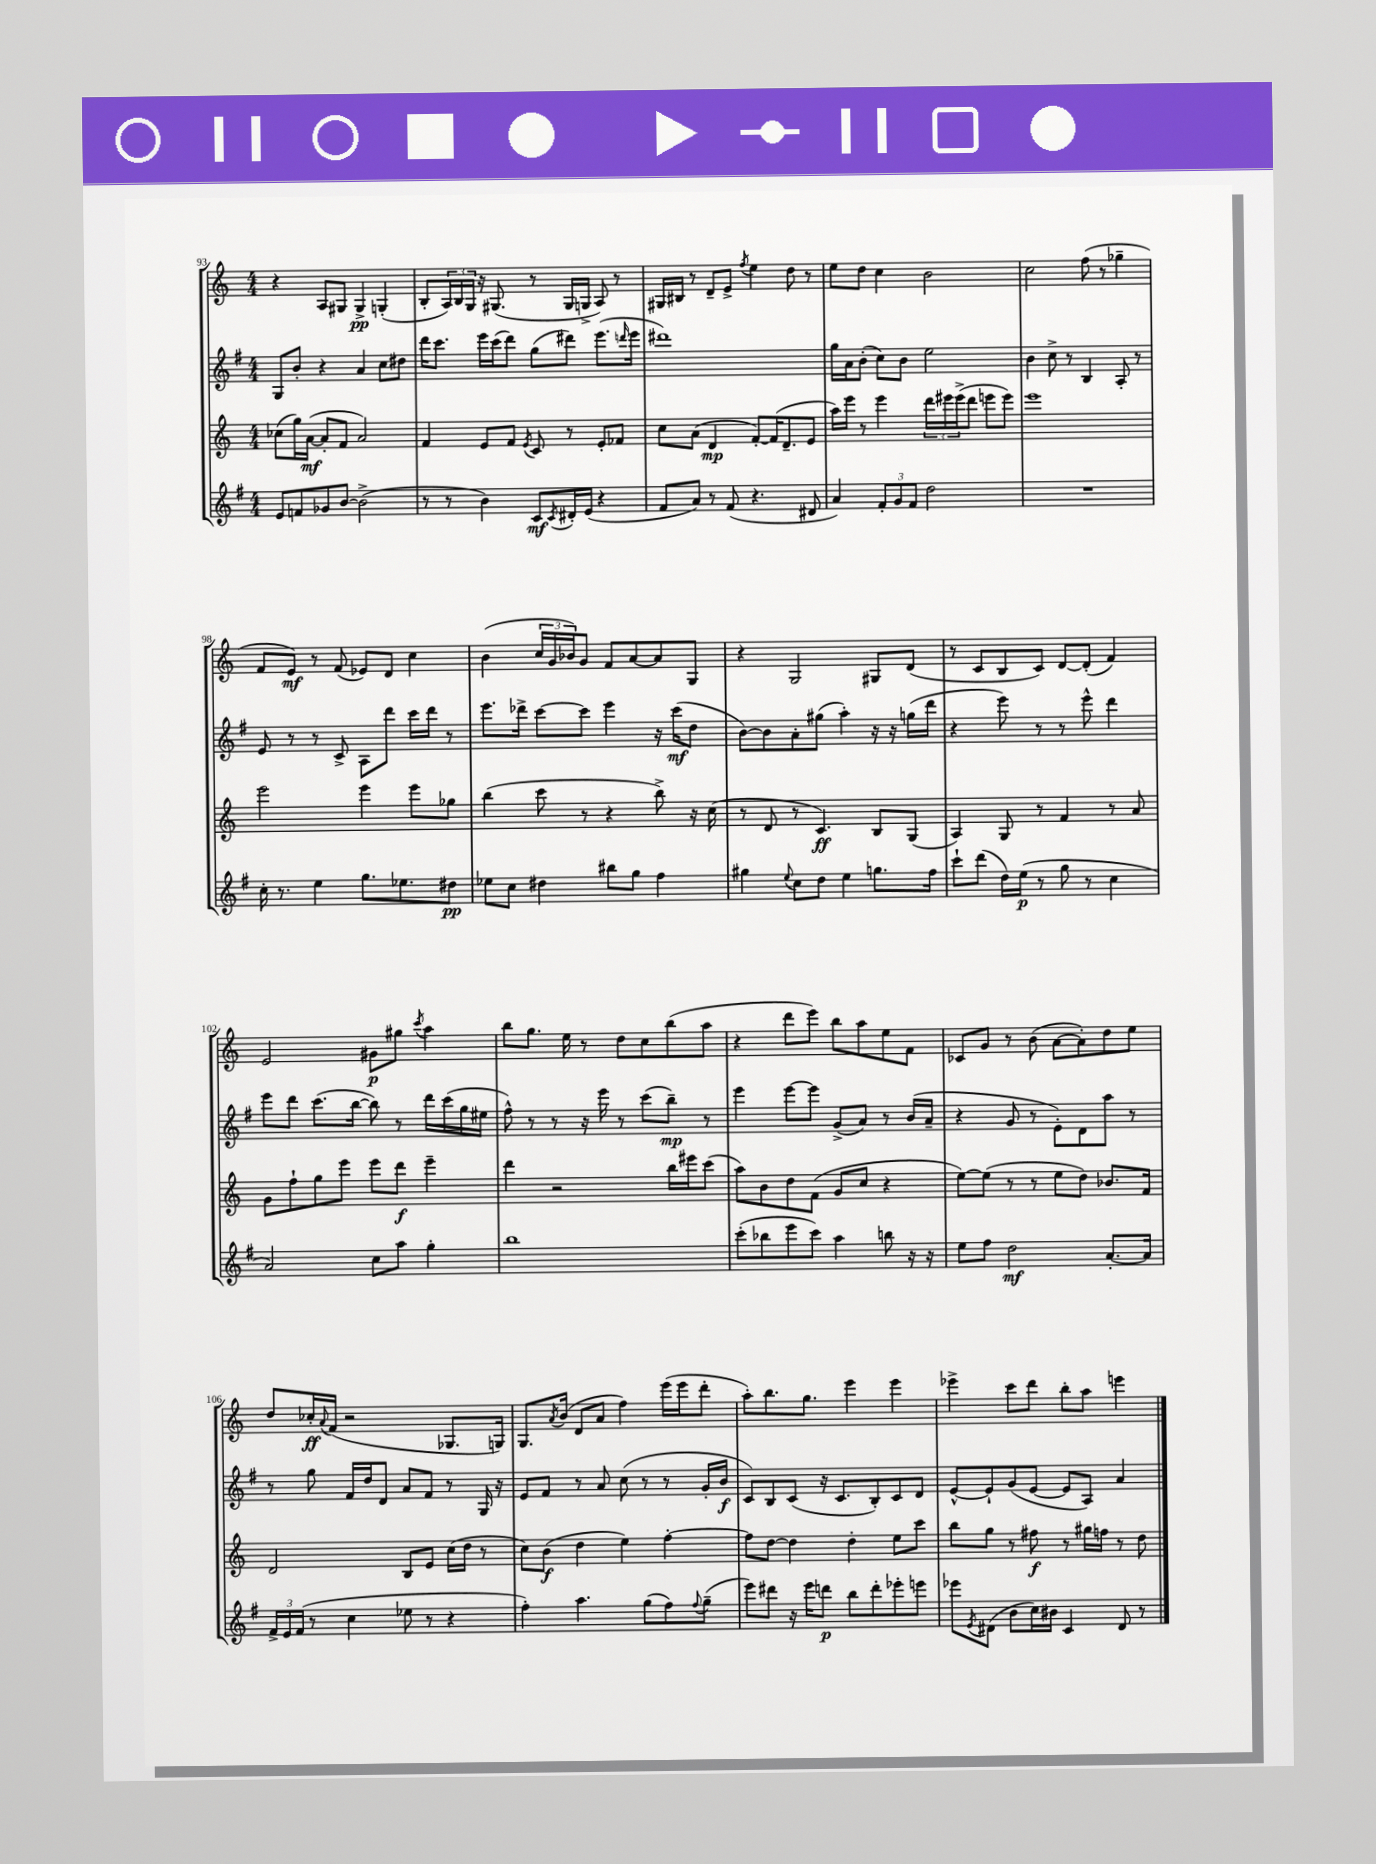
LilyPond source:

<<
\new StaffGroup <<
\new Staff = "s0" {
    \clef treble \key c \major \numericTimeSignature \time 4/4
    r4 a8 gis8 gis4->\pp g4-.( |
    b8-. \tuplet 3/2 { a16) b16 g16 } r16 gis8.( r8 gis16 g16-> a8) r8 |
    gis16 bis16 r8 d'8-- e'8-> \acciaccatura { f''8 } e''4 d''8 r8 |
    e''8 d''8 c''4 b'2 |
    c''2 f''8( r8 ges''4-- |
    f'8 e'8\mf) r8 f'8( ees'8) d'8 c''4 |
    b'4( \tuplet 3/2 { c''16 g'16 bes'16) } g'8 f'8 a'8~ a'8 g8 |
    r4 g2 gis8 d'8( |
    r8 c'8 b8 c'8) d'8~ d'8-.( f'4) |
    e'2 gis'8\p gis''8 \acciaccatura { c'''8 } a''4 |
    b''8 g''8. e''16 r8 d''8 c''8 b''8( a''8 |
    r4 d'''8 e'''8) b''8 a''8 e''8 f'8 |
    ces'8 g'8 r8 b'8( a'8~ a'8-.) d''8 e''8 |
    d''8 ces''16-.\ff \appoggiatura { a'8 } f'16( r2 ges8. g16) |
    g8. \acciaccatura { a'8 } b'16( d'8 a'8 f''4) e'''16( e'''16 d'''8-. |
    a''8-.) b''8. g''8. e'''4 e'''4 |
    ees'''4-> c'''8 d'''8 b''8-. a''8 e'''4 \bar "|." |
}
\new Staff = "s1" {
    \clef treble \key g \major \numericTimeSignature \time 4/4
    g8 b'8-. r4 a'4 c''8 dis''8 |
    d'''16 c'''8. e'''16 c'''16( d'''8) g''8( dis'''8) e'''8.( \grace { d'''16 } e'''16 |
    dis'''1) |
    g''16 a'16 b'8-.( c''8) b'8 e''2 |
    b'4 c''8-> r8 b4 a8-. r8 |
    e'8 r8 r8 c'8-> a8 d'''8 c'''16 d'''16 r8 |
    e'''8. des'''16-> c'''8~ c'''8 e'''4 r16 c'''16\mf( d''8 |
    b'8~) b'8 a'8-. gis''8( a''4-.) r16 r16 g''16( d'''16 |
    r4 e'''8) r8 r8 e'''8-^ d'''4 |
    e'''8 d'''8 c'''8.( b''16~ b''8) r8 d'''16 c'''16( g''16 eis''16 |
    fis''8-^) r8 r8 r16 e'''16 r8 c'''8( b''8--\mp) r8 |
    e'''4 e'''8~ e'''8 g'8->( a'8) r8 b'16( a'16-- |
    r4 g'8 r8 e'8-.) d'8 a''8 r8 |
    r8 g''8 fis'16 d''16 d'8 a'8 fis'8 r8 g16 r16 |
    e'8 fis'8 r8 a'8 c''8( r8 r8 g'16-. b'16\f |
    c'8) b8 c'8( r16 c'8. b8-.) c'8 d'8 |
    e'8~-^ e'8-! g'8( e'8~ e'8 a8) a'4 \bar "|." |
}
\new Staff = "s2" {
    \clef treble \key c \major \numericTimeSignature \time 4/4
    ces''8( g''16) a'16~\mf( a'8-. f'8 a'2) |
    f'4 e'8 f'8 \acciaccatura { e'8 } c'8 r8 e'8-. fes'8 |
    c''8 a'8( d'4\mp f'8~-.) f'16( d'8.-- e'8 |
    a''16) e'''16 r8 e'''4 \tuplet 3/2 { d'''16 eis'''16 eis'''16->( } d'''8 e'''8 e'''8) |
    e'''1 |
    e'''2 e'''4 e'''8 ges''8 |
    b''4( c'''8 r8 r4 b''8->) r16 c''16( |
    r8 d'8 r8 c'4.\ff) b8 g8( |
    a4) g8 r8 f'4 r8 a'8 |
    g'8 f''8-! g''8 e'''8 e'''8 d'''8\f e'''4-- |
    d'''4 r2 b''16 eis'''16 c'''8( |
    a''8) b'8 d''8 f'8( g'8 c''8 r4 |
    e''8~) e''8( r8 r8 e''8 d''8) bes'8. f'16 |
    d'2 b8 e'8 c''16( d''16 r8 |
    c''8) b'8\f( d''4 e''4) f''4~-. |
    f''8 d''8~ d''4 d''4-. e''8 c'''8 |
    b''8 g''8 r8 fis''8\f r8 gis''16 f''16 r8 d''8 \bar "|." |
}
\new Staff = "s3" {
    \clef treble \key g \major \numericTimeSignature \time 4/4
    e'8 f'8 ges'8 b'8~ b'2->( |
    r8 r8 b'4) c'8\mf \acciaccatura { c'8 } dis'16-. e'16( r4 |
    fis'8 a'8) r8 fis'8( r4. dis'8 |
    a'4) \tuplet 3/2 { fis'8-. g'8 fis'8 } d''2 |
    R1 |
    c''16-. r8. e''4 g''8. ees''8. dis''8\pp |
    ees''8 c''8 dis''4 bis''8 g''8 fis''4 |
    gis''4 \appoggiatura { e''8 } c''8 d''8 e''4 g''8. fis''16 |
    c'''8-! d'''8( d''16) e''16\p( r8 g''8 r8 c''4 |
    a'2) c''8 a''8 g''4-. |
    b''1 |
    c'''8-.( bes''8 e'''8 c'''8) a''4 b''8 r16 r16 |
    e''8 fis''8 d''2\mf a'8.~-. a'16 |
    \tuplet 3/2 { fis'16-> e'16 fis'16( } r8 c''4 ees''8 r8 r4 |
    fis''4-.) a''4. g''8( fis''8) \appoggiatura { fis''8 } g''8--( |
    e'''8) dis'''8 r16 e'''16 d'''8\p b''8 d'''8-. ees'''8-. e'''8 |
    ees'''8 \acciaccatura { e'8 } dis'8( b'8 c''16) bis'16 c'4 dis'8 r8 \bar "|." |
}
>>
>>
\layout { \context { \Score currentBarNumber = #93 } }
